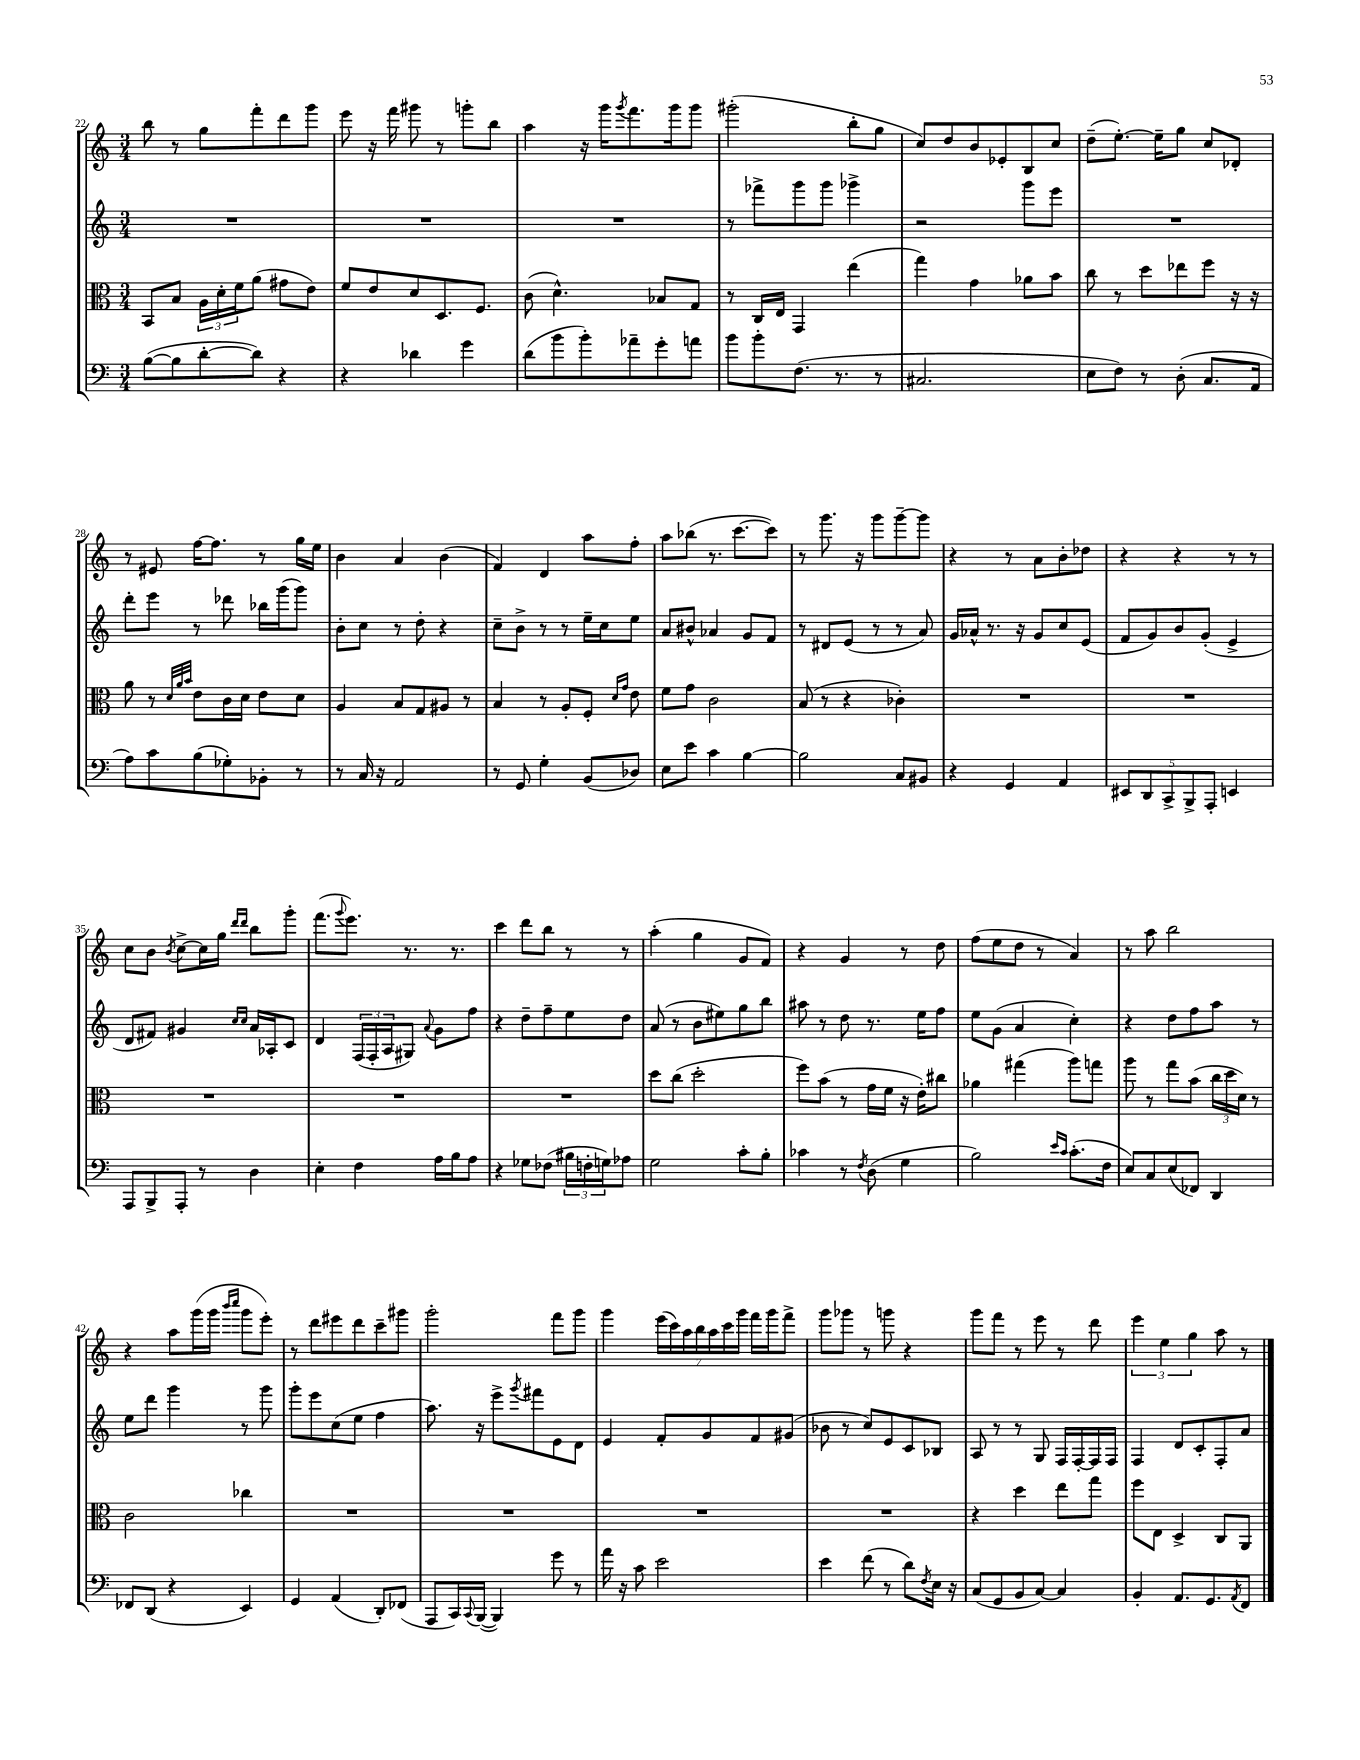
<<
\new StaffGroup <<
\new Staff = "s0" {
    \clef treble \key c \major \numericTimeSignature \time 3/4
    b''8 r8 g''8 f'''8-. d'''8 g'''8 |
    e'''8 r16 f'''16 gis'''8 r8 g'''8-. b''8 |
    a''4 r16 g'''16 \acciaccatura { g'''8 } f'''8. g'''16 g'''8 |
    gis'''2-.( b''8-. g''8 |
    c''8) d''8 b'8 ees'8-. b8 c''8 |
    d''8--( e''8.~-.) e''16-- g''8 c''8 des'8-. |
    r8 eis'8 f''16~ f''8. r8 g''16 e''16 |
    b'4 a'4 b'4( |
    f'4) d'4 a''8 f''8-. |
    a''8 bes''8( r8. c'''8.~ c'''8) |
    r8 g'''8. r16 g'''8 g'''8~-- g'''8 |
    r4 r8 a'8 b'8-. des''8 |
    r4 r4 r8 r8 |
    c''8 b'8 \acciaccatura { b'8 } c''8~-> c''16 g''16 \grace { d'''16 d'''16 } b''8 g'''8-. |
    f'''8.( \appoggiatura { g'''8 } e'''8.) r8. r8. |
    c'''4 d'''8 b''8 r8 r8 |
    a''4-.( g''4 g'8 f'8) |
    r4 g'4 r8 d''8 |
    f''8( e''8 d''8 r8 a'4) |
    r8 a''8 b''2 |
    r4 a''8 g'''16( g'''16 \grace { b'''16 c''''16 } g'''8 e'''8-.) |
    r8 d'''8 eis'''8 d'''8 c'''8-- gis'''8 |
    g'''2-. f'''8 g'''8 |
    g'''4 \tuplet 7/4 { e'''16( c'''16) a''16 b''16 a''16 c'''16 g'''16 } f'''16 g'''16 f'''8-> |
    g'''8 ges'''8 r8 g'''8 r4 |
    g'''8 f'''8 r8 e'''8 r8 d'''8 |
    \tuplet 3/2 { e'''4 e''4 g''4 } a''8 r8 \bar "|." |
}
\new Staff = "s1" {
    \clef treble \key c \major \numericTimeSignature \time 3/4
    R2. |
    R2. |
    R2. |
    r8 fes'''8-> g'''8 g'''8 ges'''4-> |
    r2 g'''8 e'''8 |
    R2. |
    d'''8-. e'''8 r8 des'''8 bes''16 g'''16( g'''8) |
    b'8-. c''8 r8 d''8-. r4 |
    c''8-- b'8-> r8 r8 e''16-- c''16 e''8 |
    a'8 bis'8-^ aes'4 g'8 f'8 |
    r8 dis'8 e'8( r8 r8 a'8) |
    g'16 aes'16-^ r8. r16 g'8 c''8 e'8( |
    f'8 g'8) b'8 g'8-.( e'4-> |
    d'8 fis'8) gis'4 \grace { c''16 c''16 } a'16 aes16-. c'8 |
    d'4 \tuplet 3/2 { f16( f16-. a16 } gis8) \appoggiatura { a'8 } g'8 f''8 |
    r4 d''8-- f''8-- e''8 d''8 |
    a'8( r8 b'8 eis''8) g''8 b''8 |
    ais''8 r8 d''8 r8. e''16 f''8 |
    e''8 g'8( a'4 c''4-.) |
    r4 d''8 f''8 a''8 r8 |
    e''8 d'''8 g'''4 r8 g'''8 |
    g'''8-. e'''8 c''8( e''8 f''4 |
    a''8.) r16 e'''8-> \acciaccatura { g'''8 } fis'''8 e'8 d'8 |
    e'4 f'8-. g'8 f'8 gis'8( |
    bes'8 r8 c''8) e'8 c'8 bes8 |
    a8 r8 r8 g8 f16 f16~-. f16 f16 |
    f4 d'8 c'8-. f8-. a'8 \bar "|." |
}
\new Staff = "s2" {
    \clef alto \key c \major \numericTimeSignature \time 3/4
    b,8 b8 \tuplet 3/2 { a16 d'16-. f'16 } a'8( gis'8 e'8) |
    f'8 e'8 d'8 d8. f8. |
    c'8( d'4.-^) bes8 g8 |
    r8 c16 e16 g,4 e''4( |
    g''4) g'4 aes'8 b'8 |
    c''8 r8 d''8 ees''8 f''8 r16 r16 |
    a'8 r8 \grace { d'32 a'32 b'32 } e'8 c'16 d'16 e'8 d'8 |
    a4 b8 g8 ais8 r8 |
    b4 r8 a8-. f8-. \grace { d'16 g'16 } e'8 |
    f'8 g'8 c'2 |
    b8( r8 r4 ces'4-.) |
    R2. |
    R2. |
    R2. |
    R2. |
    R2. |
    d''8 c''8( d''2-. |
    f''8) b'8( r8 g'16 f'16 r16 e'16-.) cis''8 |
    aes'4 gis''4( a''8) g''8 |
    a''8 r8 g''8 b'8( \tuplet 3/2 { c''16 d''16 d'16) } r8 |
    c'2 ces''4 |
    R2. |
    R2. |
    R2. |
    R2. |
    r4 d''4 e''8 g''8 |
    f''8 e8 d4-> c8 a,8 \bar "|." |
}
\new Staff = "s3" {
    \clef bass \key c \major \numericTimeSignature \time 3/4
    b8~( b8 d'8~-. d'8) r4 |
    r4 des'4 g'4 |
    d'8( b'8 b'8-.) aes'8-- g'8-. a'8 |
    b'8 b'8-. f8.( r8. r8 |
    cis2. |
    e8 f8) r8 d8-.( c8. a,16 |
    a8) c'8 b8( ges8-.) bes,8-. r8 |
    r8 c16 r16 a,2 |
    r8 g,8 g4-. b,8( des8) |
    e8 e'8 c'4 b4~ |
    b2 c8 bis,8 |
    r4 g,4 a,4 |
    \tuplet 5/4 { eis,8 d,8 c,8-> b,,8-> a,,8-. } e,4 |
    a,,8 b,,8-> a,,8-. r8 d4 |
    e4-. f4 a16 b16 a8 |
    r4 ges8 fes8( \tuplet 3/2 { bis16 f16-. g16) } aes8 |
    g2 c'8-. b8-. |
    ces'4 r8 \acciaccatura { f8 } d8( g4 |
    b2) \grace { e'16 c'16 } c'8.-.( f16 |
    e8) c8 e8( fes,8) d,4 |
    fes,8 d,8( r4 e,4) |
    g,4 a,4( d,8-.) fes,8( |
    a,,8 c,16) \appoggiatura { c,8 } b,,16~( b,,4) g'8 r8 |
    a'16 r16 c'8 e'2 |
    e'4 f'8( r8 d'8) \acciaccatura { f8 } e16 r16 |
    c8( g,8 b,8 c8~) c4 |
    b,4-. a,8. g,8. \acciaccatura { a,8 } f,8 \bar "|." |
}
>>
>>
\layout { \context { \Score currentBarNumber = #22 } }
